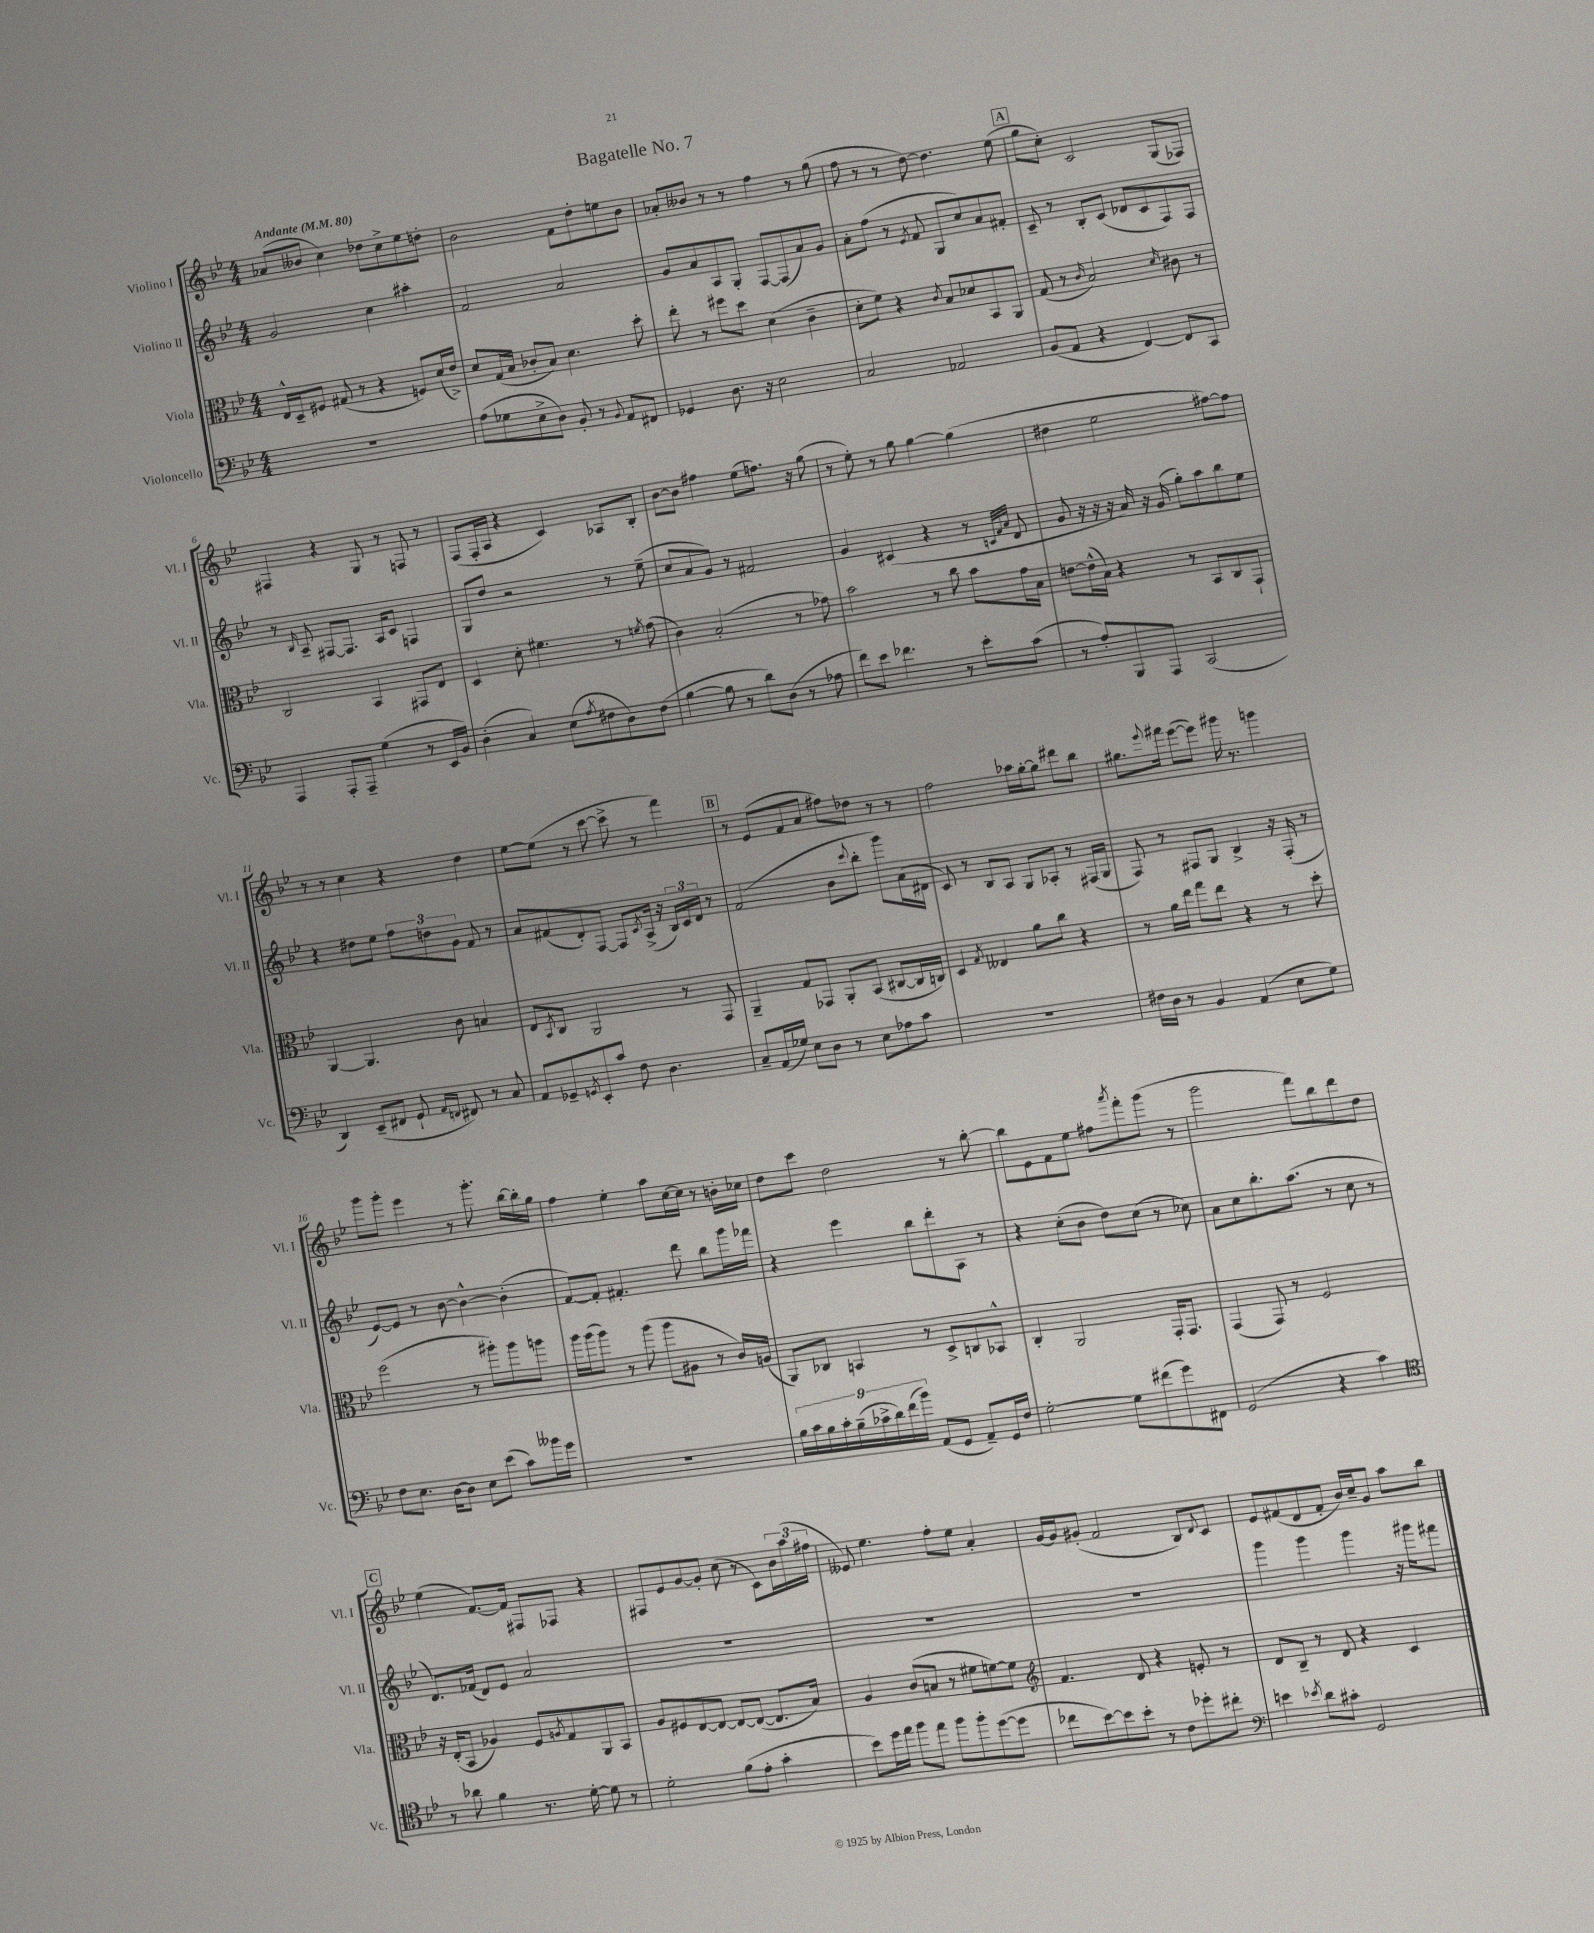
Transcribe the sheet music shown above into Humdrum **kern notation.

**kern	**kern	**kern	**kern
*staff4	*staff3	*staff2	*staff1
*clefF4	*clefC3	*clefG2	*clefG2
*k[b-e-]	*k[b-e-]	*k[b-e-]	*k[b-e-]
*M4/4	*M4/4	*M4/4	*M4/4
*MM80	*MM80	*MM80	*MM80
1r	16E-^^/LL	2g/	(8a-/L
.	16D~/J	.	.
.	8F#/J	.	8b--/J
.	(8G#/	.	4cc\)
.	8r	.	.
.	4r	4cc\	8dd-\L
.	.	.	8cc^\
.	8F/L)	4aa#'\	8ee-\
.	(16d/L	.	8dd'\J
.	16e-^/JJ)	.	.
=	=	=	=
(8A\L	8d/L	2f/	2b-\
8G-\	(16G/L	.	.
.	16B-/JJ	.	.
8E-^\	8c-'/L	.	.
8D\J)	8B-/J)	.	.
8BB-'/	4.d\	2a/	8f\L
8r	.	.	8dd'\
8qqBB-/	.	.	.
8AA/L	.	.	8ee\
8FF#/J	8dd'\	.	8b-\J
=	=	=	=
4GG-/	8ee-'\	8g/L	8a-'/L
.	8r	8a/	8b--/J
8.D\	8ff#\L	8A/	8r
.	8dd\J	8G'/J	8r
16r	.	.	.
2E-\	(4d\	[8F/L	4ff\
.	.	(8F/]	.
.	4c~\	8a/)	8r
.	.	8g/J	(8gg\
=	=	=	=
2C/	8d'\L	8a'\L	8ff\
.	8f\J)	(8ff\J	8r
.	4r	8r	8r
.	.	8qe-/	.
.	.	8f/	[8dd\)
.	8qc/	.	.
2AA-/	8B-/L	8G/L	4.dd\]
.	8d-/	8cc/)	.
.	8BB-/	8a/	.
.	8AA/J	8f#'/J	(8ee-\
=	=	=	=
(8BB-/L	(8G/	8c~/	8gg\L
8AA/J	8r	8r	8cc'\J)
.	16qqc/	.	.
4r	2B-/)	8B-'/L	2c/
.	.	(8c/J	.
[4FF/)	.	8d-/L	.
.	.	8c/	.
.	16qqd/	.	.
8FF/]L	8c#\	8F/)	(8G/L
8CC/J	8r	8F/J	8F-/J)
=	=	=	=
4AAA/	2C/	8r	4F#/
.	.	16qqB-/	.
.	.	8A~/	.
8AAA'/L	.	[8F#/L	4r
8AAA~/J	.	8.F#/]J	.
(4G\	4BB-/	.	8G/
.	.	16A/LK	.
.	.	8c/J	8r
8r	8GG#/L	4F/	8F/
16EE-/LL	8E-/J	.	8r
16BB-/JJ)	.	.	.
=	=	=	=
(4D'\	4D/	8G/L	(8F/L
.	.	8dd/J	16F'/L
.	.	.	16A/JJ
4C/)	8d'\	2r	4r
.	4.f#\	.	.
(8E-\L	.	.	4c/)
8qA/	.	.	.
8F#\	.	.	.
8D\)	8r	8r	8A-/L
.	8qf/	.	.
(8F#\J	(8g\	(8ee-~\	8B-'/J
=	=	=	=
[4B-\	4c\)	8cc/L	[8b-\L
.	.	8a/	8b-\]J
8B-\]	(2B-'/	8g/J)	4ff#\
8r	.	8r	.
8d\L)	.	2f#/	(8ee-\L
(8D\J	.	.	8.ff\J)
8r	8r	.	.
.	.	.	16r
8A-\	8g-\)	.	(8gg\
=	=	=	=
8f\L)	2b-\	4g/	8r
8e-\J	.	.	8ee-'\)
4.f-\	.	(4c#/	8r
.	.	.	8gg\
.	8r	4r	[4gg\
8r	8cc\	.	.
8e-'\L	8b-\L	8r	(4gg\]
.	.	32qqc/LLL	.
.	.	32qqf/	.
.	.	32qqa/JJJ	.
(8c\J	16g\L	8d/	.
.	16B-\JJ	.	.
=	=	=	=
8r	[8e\L	8g/	4dd#\
8A'/L)	(16e^^\]L	16r	.
.	16B-\JJ)	16r	.
8BBB-/	4r	16r	2ee-\
.	.	16a/)	.
8AAA/J	.	16r	.
.	.	(16g/	.
(2CC/	8r	8gg'\L)	.
.	8BB-/L	8aa\	.
.	8C/	8bb-\	[8ff#\L)
.	8GG`/J	8ee-\J	8ff#\]J
=	=	=	=
4DD/)	[4AA/	4r	8r
.	.	.	8r
(8EE-~/L	4.AA/]	8dd#\L	4cc\
8FF#/J	.	8ee-\J	.
8GG`/	.	12ff\L	4r
.	.	12dd\	.
16qqAA/LL	.	.	.
16qqFF/JJ	.	.	.
8FF#/)	8c\	.	.
.	.	12g\J	.
8r	4B/	8f/	4dd\
8C/	.	8r	.
=	=	=	=
8AA/L	8E-/L	8a/L	[8ee-\L
.	8qBB-/	.	.
8GG-~/	8C/J	(8f#/	(8ee-\]J
8qGG/	.	.	.
8EE-'/	2AA/	8d'/)	8r
8c/J	.	[8F/J	[8ccc\
8F\	.	8F/]L	8ccc^\]
.	.	8qc/	.
4.D\	.	(16A^/Jk	8r
.	.	16r	.
.	8r	24B-/LL)	4fff\)
.	.	24c/	.
.	.	24d/JJ	.
.	8GG/	8r	.
=	=	=	=
8C~/L	4AA~/	(2f/	8r
(16AA/L	.	.	(8e-/L
16G-/JJ)	.	.	.
8E-\L	8G/L	.	8f/
8D\J	8GG-/J	.	8a/J
8r	8AA'/L	8b-\L	8ff#\L)
.	.	8qqccc/	.
8E-\L	(8BB-/J	8bb-'\J	8dd-\J
8A-\	[8C#/L	8ggg\L)	8r
8c\J	16C#/]L	(16a\L	8r
.	16C/JJ)	16d#\JJ	.
=	=	=	=
1r	4D/	8c/)	2ff\
.	.	8r	.
.	8qG/	.	.
.	4E--/	8B-/L	.
.	.	8A/J	.
.	8a\L	8G/L	16aa-\LL
.	.	.	[16gg'\J
.	8cc\J	8A-'/J	8gg\]J
.	4r	8r	8ddd#\L
.	.	(16F#/LL	8bb-\J
.	.	16G/JJ	.
=	=	=	=
16F#\LL	8r	8F/)	8.gg#\L
16D\JJ	.	.	.
8r	16a\LL	8r	.
.	.	.	8qqeee-/
.	16ee-\JJ	.	16fff#\Jk
4BB-/	8gg\L	8F#/L	([8eee-\L
.	8ee-\J	8G/J	8eee-\]J)
(4AA/	4r	4B-^/	16ggg#\
.	.	.	8.r
8E-\L	8r	16r	4ggg\
.	.	(16F#'/	.
8G\J)	8dd'\	8r	.
=	=	=	=
8F\L	(2ff\	[8e-/L)	8ggg\L
8.E-\J	.	8e-/]J	8ggg'\J
.	.	8r	4eee-\
[16D\LK	.	.	.
8D\]J	.	[8b-\	.
8E-\L	8r	4b-^^\_	8r
(8e-\J	8aa#'\L)	.	8.ggg'\
8c\L)	8aa#\	(4b-'\]	.
.	.	.	[16bb-\LL
16b--\L	8aa\J	.	16bb-'\]
16g\JJ	.	.	16gg\JJ
=	=	=	=
1r	16aa\LL	[8f/L)	4ff\
.	(16aa\J	.	.
.	8aa\J)	8f'/]J	.
.	8r	4.f#'/	4ee-'\
.	(8aa\	.	.
.	8aa\L	.	8aa\L
.	8A#\J	8ddd\	[16cc\L
.	.	.	16cc\]JJ
.	8r	8bb-\L	8r
.	16c/LL)	16ggg\L	16b'\LL
.	(16A/JJ	16fff-\JJ	16cc-\JJ
=	=	=	=
18B-\LL	8AA/L)	4r	8dd\L
18c\	.	.	.
18B-\	.	.	.
.	8C-/J	.	8ccc\J
18c'\	.	.	.
(18B-~\	.	.	.
.	4BB/	4eee-\	2dd\
18c-^\	.	.	.
18d\)	.	.	.
(18f\	.	.	.
18b-\JJ)	.	.	.
(8AA/L	8r	8bb-\L	.
8GG/J	8D^/L	8ddd'\	.
8AA~/L)	8C/	8A\J	8r
16GG/L	8BB-^^/J	8r	[8bb-'\
16F/JJ	.	.	.
=	=	=	=
[2G'\	4C'/	4r	8bb-\]L
.	.	.	8e-\
.	2AA/	(8cc'\L	8f\
.	.	8b-\J	8ee-\J
8G\]L	.	8dd\L)	8ff#\L
.	.	.	8qaaa/
(8f#\	.	(8cc\J	8fff'\
8g\)	16GG'/LK	8r	(8ggg\J
.	8.GG/J	.	.
8FF#\J	.	8cc-\)	8r
=	=	=	=
(2GG/	(4GG/	8a\L	2ggg\
.	.	8cc\	.
.	8GG/)	8.bb-'\	.
.	8r	.	.
.	.	(8.aa\J	.
4r	2F/	.	8fff\L)
.	.	8r	8bb-\
4c\)	.	8cc\	8ddd\
.	.	8r	8dd\J
=	=	=	=
*clefC4	*	*	*
8r	16r	8.d/L)	(4ee-\
.	(16E-'/LK	.	.
8a-\	8BB-/J	.	.
.	.	(16f-/Jk	.
4f\	4A-/)	8d/L)	[8.f/L)
.	.	8e-/J	.
.	.	.	16f/]Jk
8.r	8F/L	2a/	8F#/L
.	8qA/	.	.
.	8G/	.	8F-/J
[16d'\	.	.	.
8d\]	8AA/	.	4r
8r	8BB-/J	.	.
=	=	=	=
2d'\	8A/L	1r	8F#/L
.	8F#/	.	8e-/
.	[8E-/	.	[8g/
.	8E-/_J	.	8g'/]J
(8f\L	8E-/_L	.	(8cc\
8e-'\J	(8E-/_J	.	8r
4g'\	8.E-/]L	.	8c\L)
.	.	.	24b-\L
.	.	.	(24aa\
.	16B-/Jk)	.	.
.	.	.	24ff#\JJ
=	=	=	=
8b-\L)	4A/	1r	8e--/)
16dd\L	.	.	4.ee-\
16ee-\JJ	.	.	.
8ff\L	(8c/L	.	.
8ee-\J	8B/J	.	.
8ff\L	8r	.	8ff'\L
8ff'\	8f#\L	.	8ee-\J
([8dd\	[8f\)	.	4a'/
8dd\]J	8f\]J	.	.
=	=	=	=
*	*clefG2	*	*
8cc-\L	4.f/	1r	[16g/LL
.	.	.	16g/]J
[8b-\)	.	.	(8g#'/J
8b-\]	.	.	2f/
8b-'\J	8d/	.	.
8r	4r	.	.
8c\L	.	.	.
8dd-'\	8e'/	.	8B-/L)
.	.	.	8qqd/
8cc#'\J	8r	.	8c/J
=	=	=	=
*clefF4	*	*	*
4e\	8d/L	4ggg\	8e-/L
.	8B-~/J	.	(8f#/
8qe-/	.	.	.
8d\L	8r	4ggg\	8d/
8c#'\J	8d/	.	8f#'/J
2GG/	4r	4ggg\	16b-/LL)
.	.	.	16cc~/J
.	.	.	8g/J
.	4c/	16r	8aa\L
.	.	16ggg#\LK	.
.	.	8fff#\J	8bb-\J
==	==	==	==
*-	*-	*-	*-
